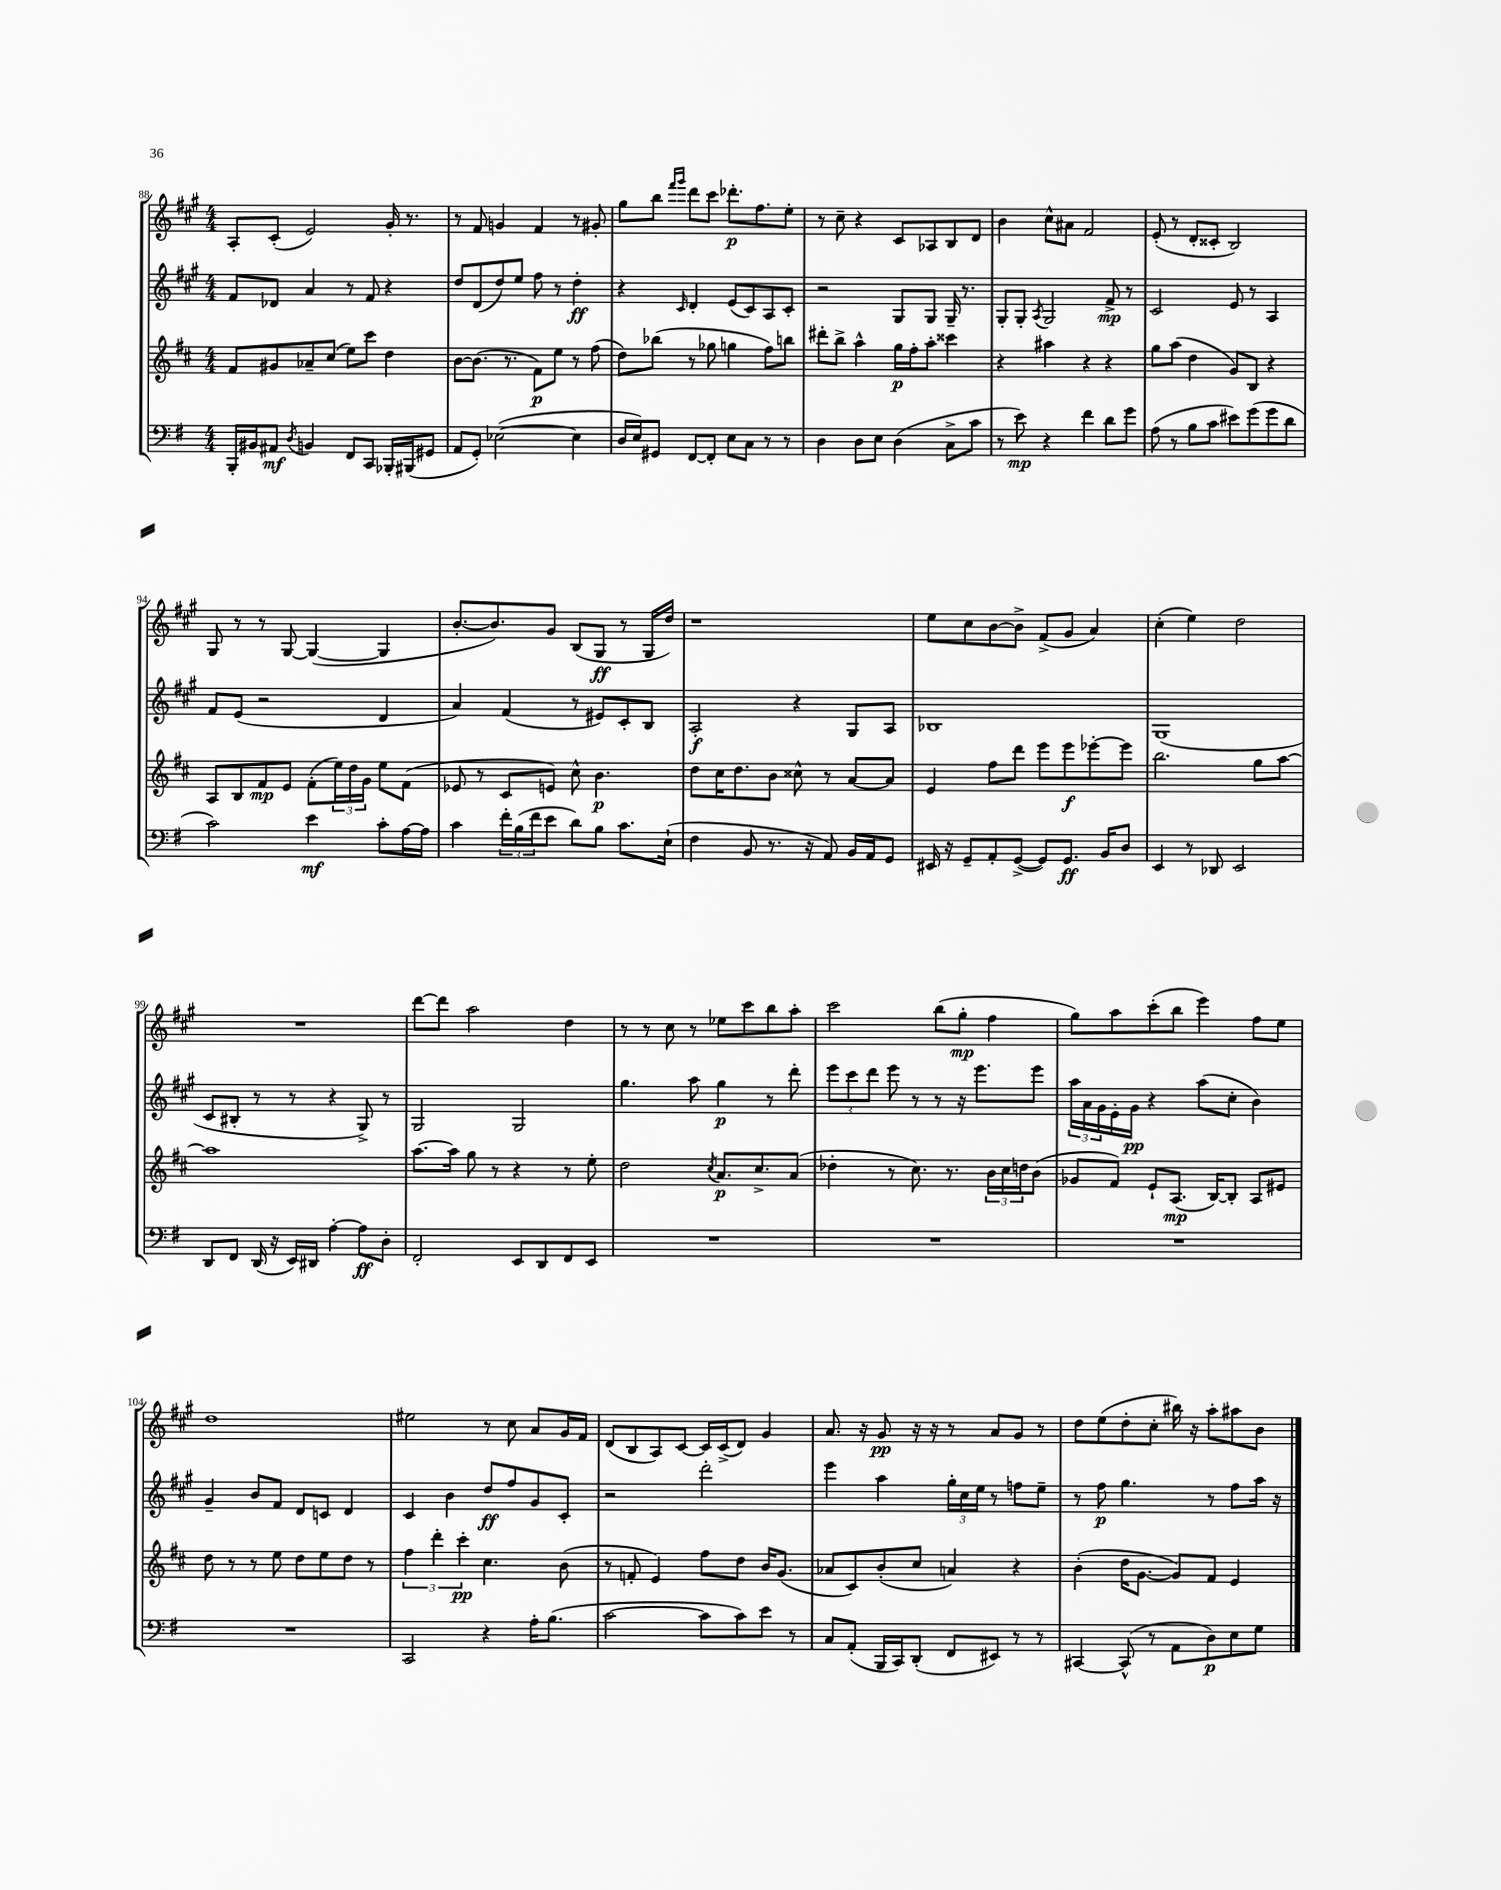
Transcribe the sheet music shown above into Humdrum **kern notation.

**kern	**kern	**kern	**kern
*staff4	*staff3	*staff2	*staff1
*clefF4	*clefG2	*clefG2	*clefG2
*k[f#]	*k[f#c#]	*k[f#c#g#]	*k[f#c#g#]
*M4/4	*M4/4	*M4/4	*M4/4
16BBB'	8f#	8f#	8A'
16BB#	.	.	.
8AA#	8g#	8d-	(8c#'
8qD	.	.	.
4BB	8a-~	4a	2e)
.	(8cc#	.	.
8FF#	8ee)	8r	.
8CC	8ccc#	8f#	.
16BBB-'	4dd	4r	16g#'
(16BBB#	.	.	8.r
8GG#	.	.	.
=	=	=	=
8AA	[8b	8dd	8r
8GG')	(8.b]	(8d	8f#
([2E-	.	8dd)	4g
.	8.r	.	.
.	.	8ee	.
.	8f#)	8ff#	4f#
.	8ee	8r	.
4E-]	8r	4dd'	8r
.	(8ff#	.	8g#'
=	=	=	=
16D	8dd)	4r	8gg#
16E)	.	.	.
8GG#	(8bb-	.	8bb
.	.	.	16qqfff#
.	.	16qqc#	16qqggg#
[8FF#	8r	4d'	8ddd
8FF#']	8gg-	.	8ccc#
8E	4gg	(8e	8.ddd-'
8C	.	8c#)	.
.	.	.	8.ff#
8r	8ff#)	8A	.
8r	8bb	8c#'	8ee'
=	=	=	=
4D	8ddd#'	2r	8r
.	8bb^	.	8cc#~
8D	4aa^^	.	4r
8E	.	.	.
(4D	16gg	8G#	8c#
.	16ff#'	.	.
.	8aa'	8G#	8A-
8C^	4ccc##	16G#~	8B
.	.	8.r	.
8c	.	.	8d
=	=	=	=
8r	4r	8G#'	4b
8e)	.	8G#'	.
.	.	8qA	.
4r	4aa#	2G#	8cc#^^
.	.	.	8a#
4f#	4r	.	2f#
8d	4r	8f#^	.
8g	.	8r	.
=	=	=	=
(8A	8gg	2c#	(8e'
8r	(8aa	.	8r
8B	4dd	.	8d'
8c	.	.	8c##'
8e#)	8g)	8e	2B)
(8g	8B	8r	.
8g	4r	4A	.
8d	.	.	.
=	=	=	=
2c)	8A	8f#	8G#
.	8B	(8e	8r
.	8f#	2r	8r
.	8e	.	[8G#
4e	(8f#'	.	(4G#_
.	24ee)	.	.
.	24dd	.	.
.	24g	.	.
8c'	8ee	4d	4G#]
[16A	(8f#	.	.
16A]	.	.	.
=	=	=	=
4c	8e-	4a)	[8.b'
.	8r	.	.
.	.	.	8.b])
24f#'	8c#	(4f#	.
(24B	.	.	.
24f#	.	.	.
8e	8e)	.	8g#
8d)	8cc#^^	8r	(8B
8B	4.b	8e#)	8G#
8.c	.	8c#'	8r
.	.	8B	16G#
(16E`	.	.	16dd)
=	=	=	=
4F#	8dd	2A'	1r
.	16cc#	.	.
.	8.dd	.	.
8BB	.	.	.
8.r	8b	.	.
.	8cc##^^	4r	.
16r	.	.	.
8AA)	8r	.	.
16BB	[8a	8G#	.
16AA	.	.	.
8GG	8a]	8A	.
=	=	=	=
16EE#	4e	1B-	8ee
16r	.	.	.
8GG~	.	.	8cc#
8AA'	8ff#	.	[8b
([8GG^	8ddd	.	8b^]
8GG])	8eee	.	(8f#^
8.GG	8eee	.	8g#
.	[8eee-'	.	4a)
16BB	.	.	.
8D	8eee-]	.	.
=	=	=	=
4EE	2.bb	(1G#	(4cc#'
8r	.	.	4ee)
8DD-	.	.	.
2EE	.	.	2dd
.	8gg	.	.
.	[8aa	.	.
=	=	=	=
8DD	1aa]	8c#	1r
8FF#	.	8B#'	.
(16DD	.	8r	.
16r	.	.	.
16EE)	.	8r	.
16DD#	.	.	.
[4A'	.	4r	.
8A]	.	8G#^)	.
8D'	.	8r	.
=	=	=	=
2FF#'	[8.aa	2G#	[8ddd
.	.	.	8ddd]
.	16aa]	.	.
.	8gg	.	2aa
.	8r	.	.
8EE	4r	2G#	.
8DD	.	.	.
8FF#	8r	.	4dd
8EE	8ee'	.	.
=	=	=	=
1r	2dd	4.gg#	8r
.	.	.	8r
.	.	.	8cc#
.	.	8aa	8r
.	8qcc#	.	.
.	8.a	4gg#	8ee-
.	.	.	8ccc#
.	8.cc#^	.	.
.	.	8r	8bb
.	(8a	8ddd'	8aa'
=	=	=	=
1r	4dd-'	12eee	2ccc#
.	.	12ccc#	.
.	.	12ddd	.
.	8r	8eee	.
.	8.cc#)	8r	.
.	.	8r	(8bb
.	8.r	.	.
.	.	16r	8gg#'
.	.	8.eee	.
.	24b	.	4ff#
.	24cc#	.	.
.	24dd	.	.
.	(8b	8eee	.
=	=	=	=
1r	8g-	24aa	8gg#)
.	.	24a	.
.	.	24g#	.
.	8f#)	16e'	8aa
.	.	16g#	.
.	8e`	4r	(8ccc#'
.	(8.A	.	8bb
.	.	(8aa	4eee)
.	[16B)	.	.
.	8B']	8cc#'	.
.	8A	4b)	8ff#
.	8e#	.	8ee
=	=	=	=
1r	8dd	4g#~	1dd
.	8r	.	.
.	8r	8b	.
.	8ee	8f#	.
.	8dd	8d	.
.	8ee	8c	.
.	8dd	4d	.
.	8r	.	.
=	=	=	=
2CC	6ff#	4c#	2ee#
.	6ddd'	.	.
.	.	4b	.
.	6ccc#'	.	.
4r	4.cc#	8dd	8r
.	.	8ff#	8cc#
16A'	.	8g#	8a
(8.B	.	.	.
.	(8b	8c#'	16g#
.	.	.	16f#
=	=	=	=
[2c	8r	2r	(8d
.	8f'	.	8B
.	4e)	.	8A)
.	.	.	[8c#
8c]	8ff#	2ddd'	16c#]
.	.	.	(16c#^
8c)	8dd	.	8d)
8e	16b	.	4g#
.	(8.g	.	.
8r	.	.	.
=	=	=	=
8C	8a-	4eee	8.a
(8AA'	8c#)	.	.
.	.	.	16r
16BBB	(8b'	4aa	8g#
16CC)	.	.	.
(8DD'	8cc#	.	16r
.	.	.	16r
8FF#	4a)	24gg#'	8r
.	.	24cc#	.
.	.	24ee	.
8EE#)	.	8r	8a
8r	4r	8ff	8g#
8r	.	8ee~	8r
=	=	=	=
[4CC#	(4b'	8r	8dd
.	.	8ff#	(8ee
(8CC#^^]	16dd	4.gg#	8dd'
.	[8.g	.	.
8r	.	.	8cc#'
8AA	8g])	.	16bb#)
.	.	.	16r
8D)	8f#	8r	8aa'
8E	4e	8ff#	8aa#
8G	.	16aa	8b
.	.	16r	.
==	==	==	==
*-	*-	*-	*-
